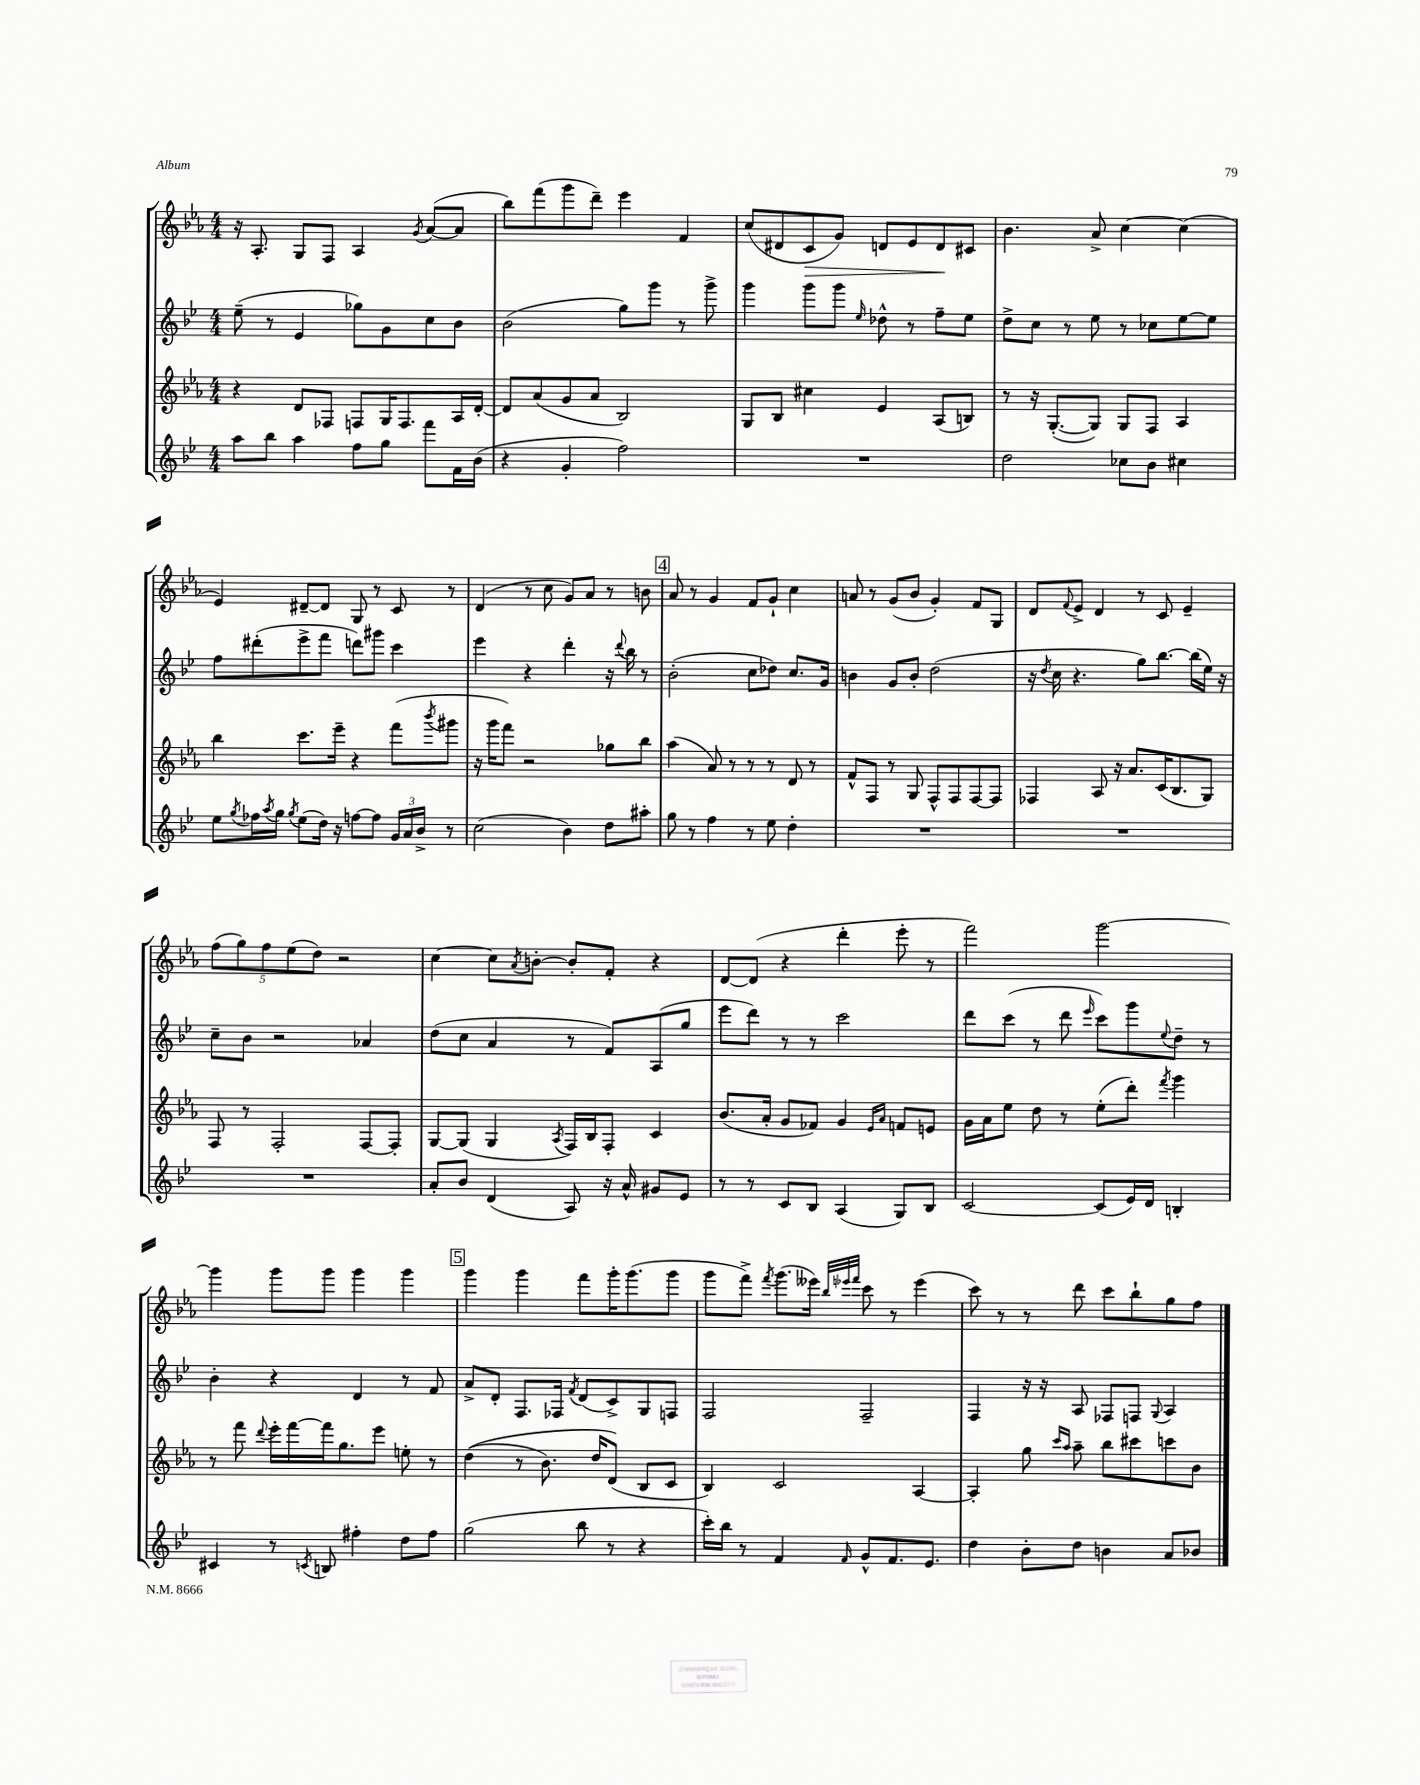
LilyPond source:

<<
\new StaffGroup <<
\new Staff = "s0" {
    \clef treble \key ees \major \numericTimeSignature \time 4/4
    r16 aes8.-. g8 f8 aes4 \acciaccatura { g'8 } aes'8~( aes'8 |
    bes''8) f'''8( g'''8 d'''8--) ees'''4 f'4 |
    c''8( dis'8 c'8\> g'8) d'8 ees'8 d'8\! cis'8 |
    bes'4. aes'8-> c''4~ c''4( |
    ees'4) dis'8~-- dis'8 g8 r8 c'8 r8 |
    d'4( r8 c''8 g'8) aes'8 r8 b'8 |
    \mark \markup { \box "4" } aes'8 r8 g'4 f'8 g'8-! c''4 |
    a'8 r8 g'8( bes'8 g'4-.) f'8 g8 |
    d'8 \appoggiatura { f'8 } ees'8-> d'4 r8 c'8 ees'4-- |
    \tuplet 5/4 { f''8( g''8) f''8 ees''8( d''8) } r2 |
    c''4~ c''8 \acciaccatura { aes'8 } b'8~-. b'8-. f'8-. r4 |
    d'8~ d'8( r4 d'''4-. ees'''8-. r8 |
    f'''2) g'''2~ |
    g'''4 g'''8 g'''8 g'''4 g'''4 |
    \mark \markup { \box "5" } g'''4 g'''4 f'''8 g'''16-. g'''8.( g'''8 |
    g'''8 f'''8->) \acciaccatura { f'''8 } g'''8.( eeses'''16) \grace { bes''32 ees'''32 f'''32 } c'''8 r8 ees'''4( |
    c'''8) r8 r8 d'''8 c'''8 bes''8-! g''8 f''8 \bar "|." |
}
\new Staff = "s1" {
    \clef treble \key bes \major \numericTimeSignature \time 4/4
    ees''8--( r8 ees'4 ges''8) g'8 c''8 bes'8 |
    bes'2( g''8) g'''8 r8 g'''8-> |
    g'''4 g'''8 g'''8 \grace { ees''16 } des''8-^ r8 f''8-- ees''8 |
    d''8-> c''8 r8 ees''8 r8 ces''8 ees''8~ ees''8 |
    f''8 dis'''8-.( ees'''8-> f'''8 d'''8) gis'''8 c'''4 |
    ees'''4 r4 d'''4-. r16 \appoggiatura { d'''8 } bes''16 r8 |
    \mark \markup { \box "4" } bes'2-.( c''8 des''8) c''8. g'16 |
    b'4 g'8 b'8-. d''2( |
    r16 \acciaccatura { d''8 } c''16 r4. g''8) bes''8.~ bes''16( ees''16) r16 |
    c''8-- bes'8 r2 aes'4 |
    d''8( c''8 a'4 r8 f'8) a8( g''8 |
    ees'''8 d'''8) r8 r8 c'''2 |
    d'''8 c'''8( r8 d'''8 \grace { ees'''16 } c'''8) g'''8 \appoggiatura { ees''8 } d''8-- r8 |
    bes'4-. r4 d'4 r8 f'8 |
    \mark \markup { \box "5" } a'8-> d'8-. f8. fes16 \acciaccatura { f'8 } d'8( c'8->) g8 f8 |
    f2 f2-- |
    f4 r16 r16 a8 fes8 f8 \appoggiatura { g8 } a4 \bar "|." |
}
\new Staff = "s2" {
    \clef treble \key ees \major \numericTimeSignature \time 4/4
    r4 d'8 fes8 f8 g16 f8. aes16 d'16~-. |
    d'8 aes'8( g'8 aes'8 bes2) |
    g8 bes8 cis''4 ees'4 aes8( b8) |
    r8 r16 g8.~-.( g8) g8 f8 aes4 |
    bes''4 c'''8. ees'''16-- r4 f'''8( \acciaccatura { bes'''8 } gis'''8 |
    r16 g'''16 f'''8) r2 ges''8 bes''8 |
    \mark \markup { \box "4" } aes''4( aes'8) r8 r8 r8 d'8 r8 |
    f'8-^ f8 r8 g8 f8-^ f8 f8~ f8 |
    fes4 aes8 r16 aes'8. c'16( bes8. g8) |
    f8 r8 f2-. f8~ f8-. |
    g8~ g8( g4 \acciaccatura { aes8 } f16) bes16 f8-. c'4 |
    bes'8.( aes'16-. g'8 fes'8) g'4 \grace { ees'16 aes'16 } f'8 e'8 |
    g'16 aes'16 ees''8 d''8 r8 ees''8-.( d'''8-.) \acciaccatura { f'''8 } g'''4 |
    r8 f'''8 \appoggiatura { d'''8 } ees'''16-. f'''16~ f'''16 g''8. ees'''8 e''8-. r8 |
    \mark \markup { \box "5" } d''4(\( r8 bes'8.) d''16 d'8(\) bes8 c'8 |
    bes4) c'2 aes4~ |
    aes4-. g''8 \grace { c'''16 aes''16 } aes''8-- bes''8 cis'''8 c'''8 bes'8 \bar "|." |
}
\new Staff = "s3" {
    \clef treble \key bes \major \numericTimeSignature \time 4/4
    a''8 bes''8 a''4 f''8 g''8 f'''8 f'16 bes'16( |
    r4 g'4-. f''2) |
    R1 |
    d''2 ces''8 bes'8 cis''4 |
    ees''8 \acciaccatura { g''8 } fes''16 \acciaccatura { a''8 } g''16 \acciaccatura { g''8 } ees''8( d''16) r16 f''8~ f''8 \tuplet 3/2 { g'16 a'16 bes'16-> } r8 |
    c''2( bes'4) d''8 ais''8-. |
    \mark \markup { \box "4" } g''8 r8 f''4 r8 ees''8 d''4-. |
    R1 |
    R1 |
    R1 |
    a'8-. bes'8 d'4( a8) r16 a'16-^ gis'8 ees'8 |
    r8 r8 c'8 bes8 a4( g8) bes8 |
    c'2~ c'8( ees'16) d'16 b4-. |
    cis'4 r8 \acciaccatura { c'8 } b8 fis''4-. d''8 fis''8 |
    \mark \markup { \box "5" } g''2( bes''8 r8 r4 |
    c'''16-.) bes''16 r8 f'4 \grace { f'16 } g'8-^ f'8. ees'8. |
    d''4 bes'8-. d''8 b'4 a'8 bes'8 \bar "|." |
}
>>
>>
\layout { \context { \Score \remove "Bar_number_engraver" } }
